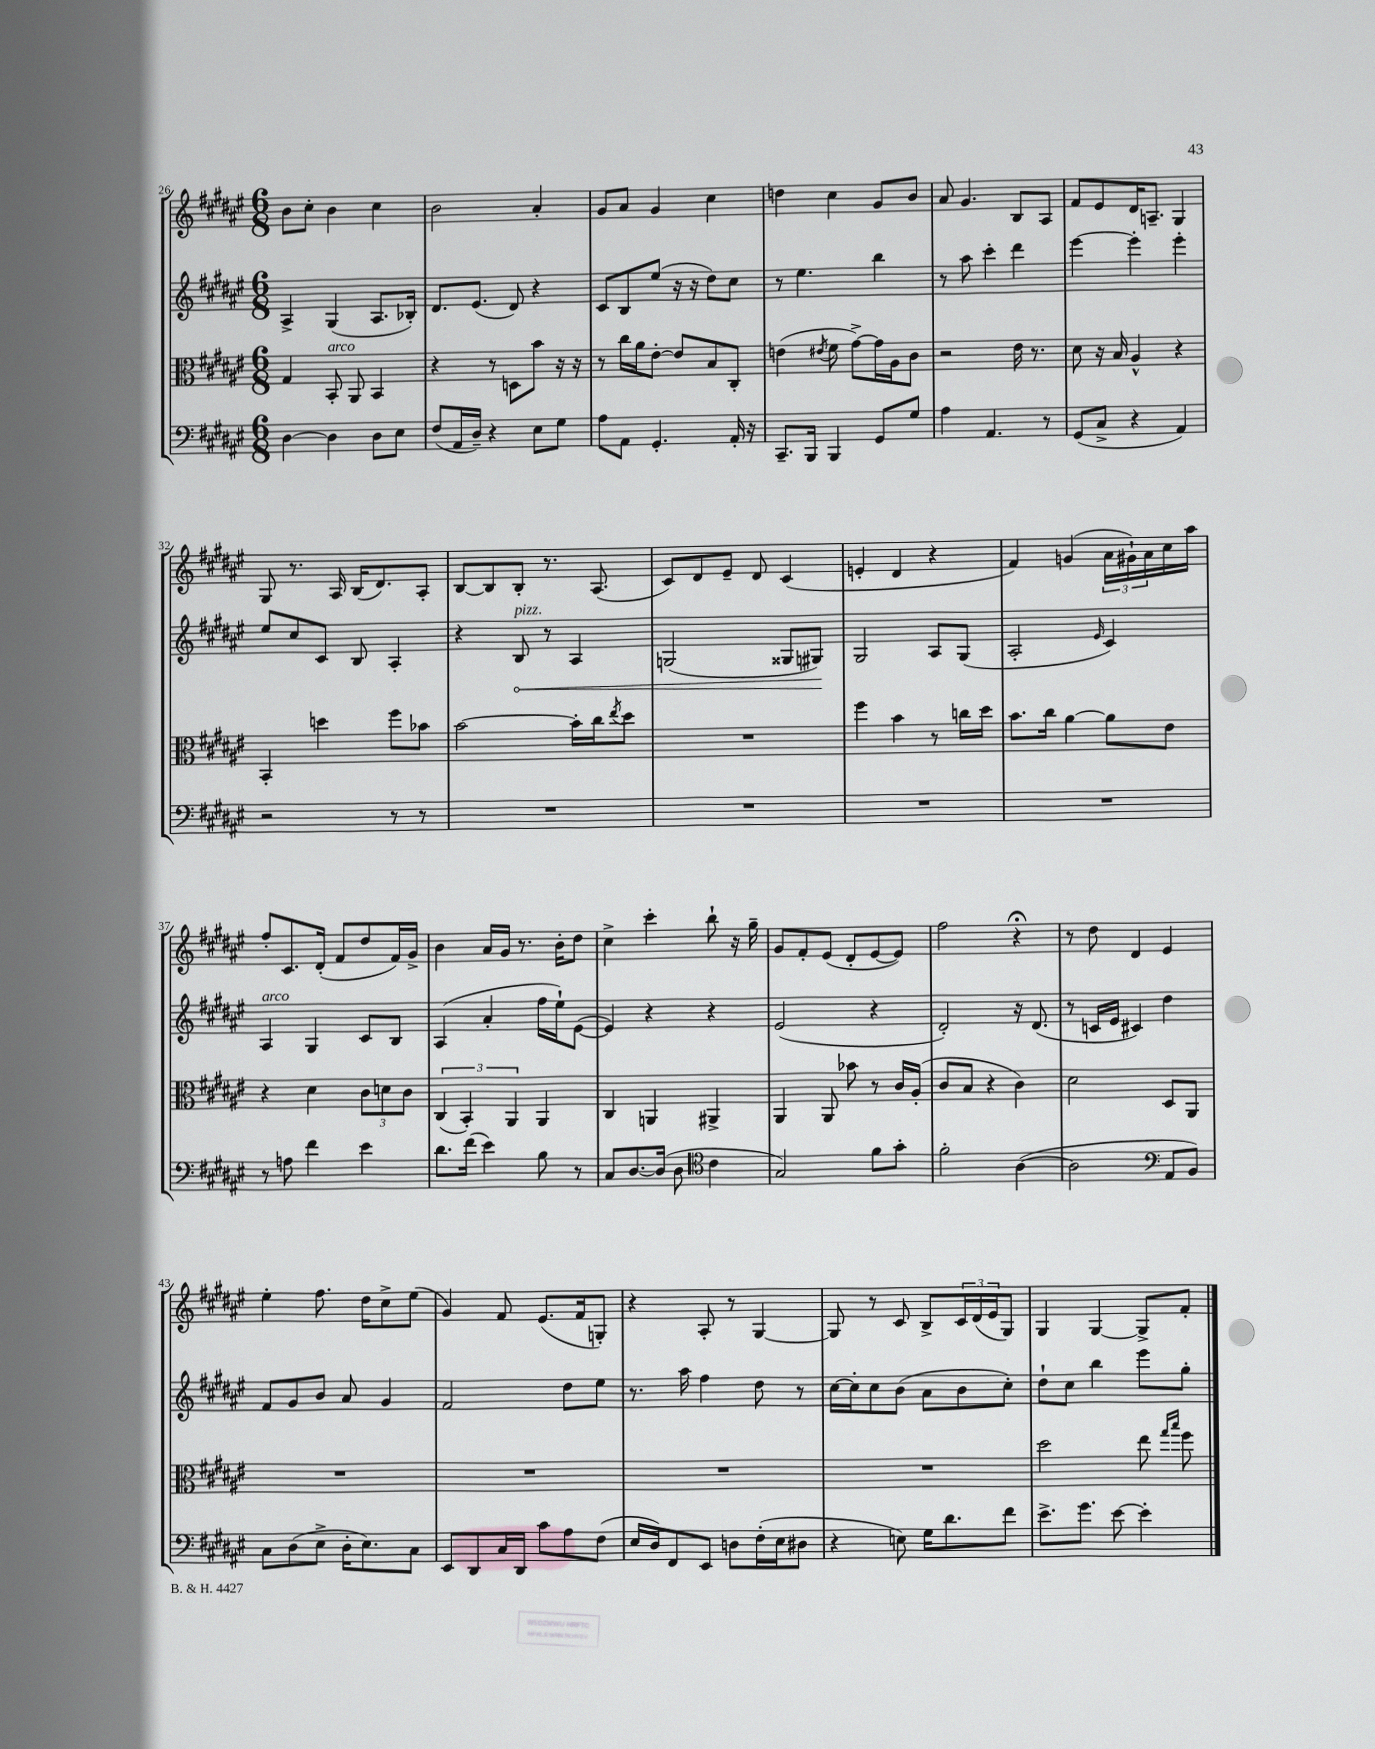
<<
\new StaffGroup <<
\new Staff = "s0" {
    \clef treble \key fis \major \numericTimeSignature \time 6/8
    b'8 cis''8-. b'4 cis''4 |
    b'2 ais'4-. |
    gis'8 ais'8 gis'4 cis''4 |
    d''4 cis''4 gis'8 b'8 |
    ais'8 gis'4. b8 ais8 |
    fis'8 eis'8 dis'16 a8.-- gis4 |
    gis8 r8. ais16 b16( dis'8.) ais8-. |
    b8~ b8 b8-. r8. ais8.( |
    cis'8) dis'8 eis'8-- dis'8 cis'4( |
    e'4-. dis'4 r4 |
    fis'4) g'4( \tuplet 3/2 { ais'16 gis'16-!) ais'16 } cis''16 ais''16 |
    fis''8-. cis'8. dis'16-.( fis'8 dis''8 fis'16) gis'16-> |
    b'4 ais'16 gis'16 r8. b'16-. dis''8 |
    cis''4-> cis'''4-. b''8-! r16 gis''16-- |
    gis'8 fis'8-. eis'8( dis'8-. eis'8~ eis'8) |
    fis''2 r4\fermata |
    r8 dis''8 dis'4 eis'4 |
    eis''4-. fis''8. dis''16 cis''8-> eis''8( |
    gis'4) fis'8 eis'8.( fis'16 g8-.) |
    r4 ais8-. r8 gis4~ |
    gis8 r8 cis'8 b8-> \tuplet 3/2 { cis'16 dis'16( eis'16 } gis8) |
    gis4 gis4~ gis8-> fis'8-. \bar "|." |
}
\new Staff = "s1" {
    \clef treble \key fis \major \numericTimeSignature \time 6/8
    ais4-> gis4( ais8. bes16-.) |
    dis'8. eis'8.( dis'8) r4 |
    cis'8 b8 eis''8( r16 r16 dis''8) cis''8 |
    r8 eis''4. b''4 |
    r8 ais''8 cis'''4-. dis'''4 |
    eis'''4~ eis'''4-. eis'''4-. |
    eis''8 cis''8 cis'8 b8 ais4-. |
    r4 \once \override Hairpin.circled-tip = ##t b8\<^\markup { \italic "pizz." } r8 ais4 |
    g2( gisis8 gis8\!) |
    gis2 ais8 gis8( |
    ais2-. \grace { eis'16 } cis'4) |
    ais4^\markup { \italic "arco" } gis4 cis'8 b8 |
    ais4( ais'4-. fis''16 eis''16-!) eis'8~( |
    eis'4) r4 r4 |
    eis'2( r4 |
    dis'2-.) r16 dis'8.( |
    r8 c'16 eis'16 cis'4) dis''4 |
    fis'8 gis'8 b'8 ais'8 gis'4 |
    fis'2 dis''8 eis''8 |
    r8. ais''16 fis''4 dis''8 r8 |
    cis''16~ cis''16-. cis''8 b'8( ais'8 b'8 cis''8-.) |
    dis''8-! cis''8 b''4 eis'''8 gis''8-. \bar "|." |
}
\new Staff = "s2" {
    \clef alto \key fis \major \numericTimeSignature \time 6/8
    gis4 b,8-.^\markup { \italic "arco" } ais,8 b,4 |
    r4 r8 d8 b'8 r16 r16 |
    r8 cis''16 ais'16 eis'8~-. eis'8 b8 cis8-. |
    e'4( \acciaccatura { eis'8 } fis'8 gis'8~->) gis'16 ais16 cis'8 |
    r2 eis'16 r8. |
    dis'8 r16 b16 ais4-^ r4 |
    b,4-. d''4 fis''8 bes'8 |
    b'2~ b'16-. cis''16 \acciaccatura { eis''8 } dis''8 |
    R2. |
    fis''4 b'4 r8 c''16 dis''16 |
    b'8. cis''16 ais'4~ ais'8 eis'8 |
    r4 dis'4 \tuplet 3/2 { cis'8 d'8 cis'8 } |
    \tuplet 3/2 { cis4( b,4-.) ais,4 } ais,4 |
    cis4 a,4 ais,4-> |
    ais,4 ais,8 bes'8 r8 cis'16 ais16-.( |
    cis'8 b8 r4 cis'4) |
    dis'2 dis8 ais,8 |
    R2. |
    R2. |
    R2. |
    R2. |
    dis''2 eis''8 \grace { gis''16 b''16 } fis''8 \bar "|." |
}
\new Staff = "s3" {
    \clef bass \key fis \major \numericTimeSignature \time 6/8
    dis4~ dis4 dis8 eis8 |
    fis8( ais,16 dis16--) r4 eis8 gis8 |
    ais8 ais,8 gis,4.-. ais,16-. r16 |
    cis,8.-- b,,16 b,,4 gis,8 gis8 |
    ais4 ais,4. r8 |
    gis,8( cis8-> r4 ais,4) |
    r2 r8 r8 |
    R2. |
    R2. |
    R2. |
    R2. |
    r8 a8 fis'4 eis'4 |
    dis'8. fis'16( eis'4) b8 r8 |
    cis8 dis8.~ dis16( dis8 \clef tenor cis'4 |
    gis2) fis'8 gis'8-. |
    fis'2-. ais4~( |
    ais2 \clef bass ais,8 b,8) |
    cis8 dis8( eis8-> dis16-. eis8.) cis8 |
    eis,8 dis,8 cis16 dis,16 cis'8 ais8 fis8( |
    eis16 dis16) fis,8 eis,8 d8 fis16-.( eis16 dis8 |
    r4 e8) gis16 dis'8. fis'8 |
    eis'8.-> gis'8. eis'8~ eis'4-. \bar "|." |
}
>>
>>
\layout { \context { \Score currentBarNumber = #26 } }
